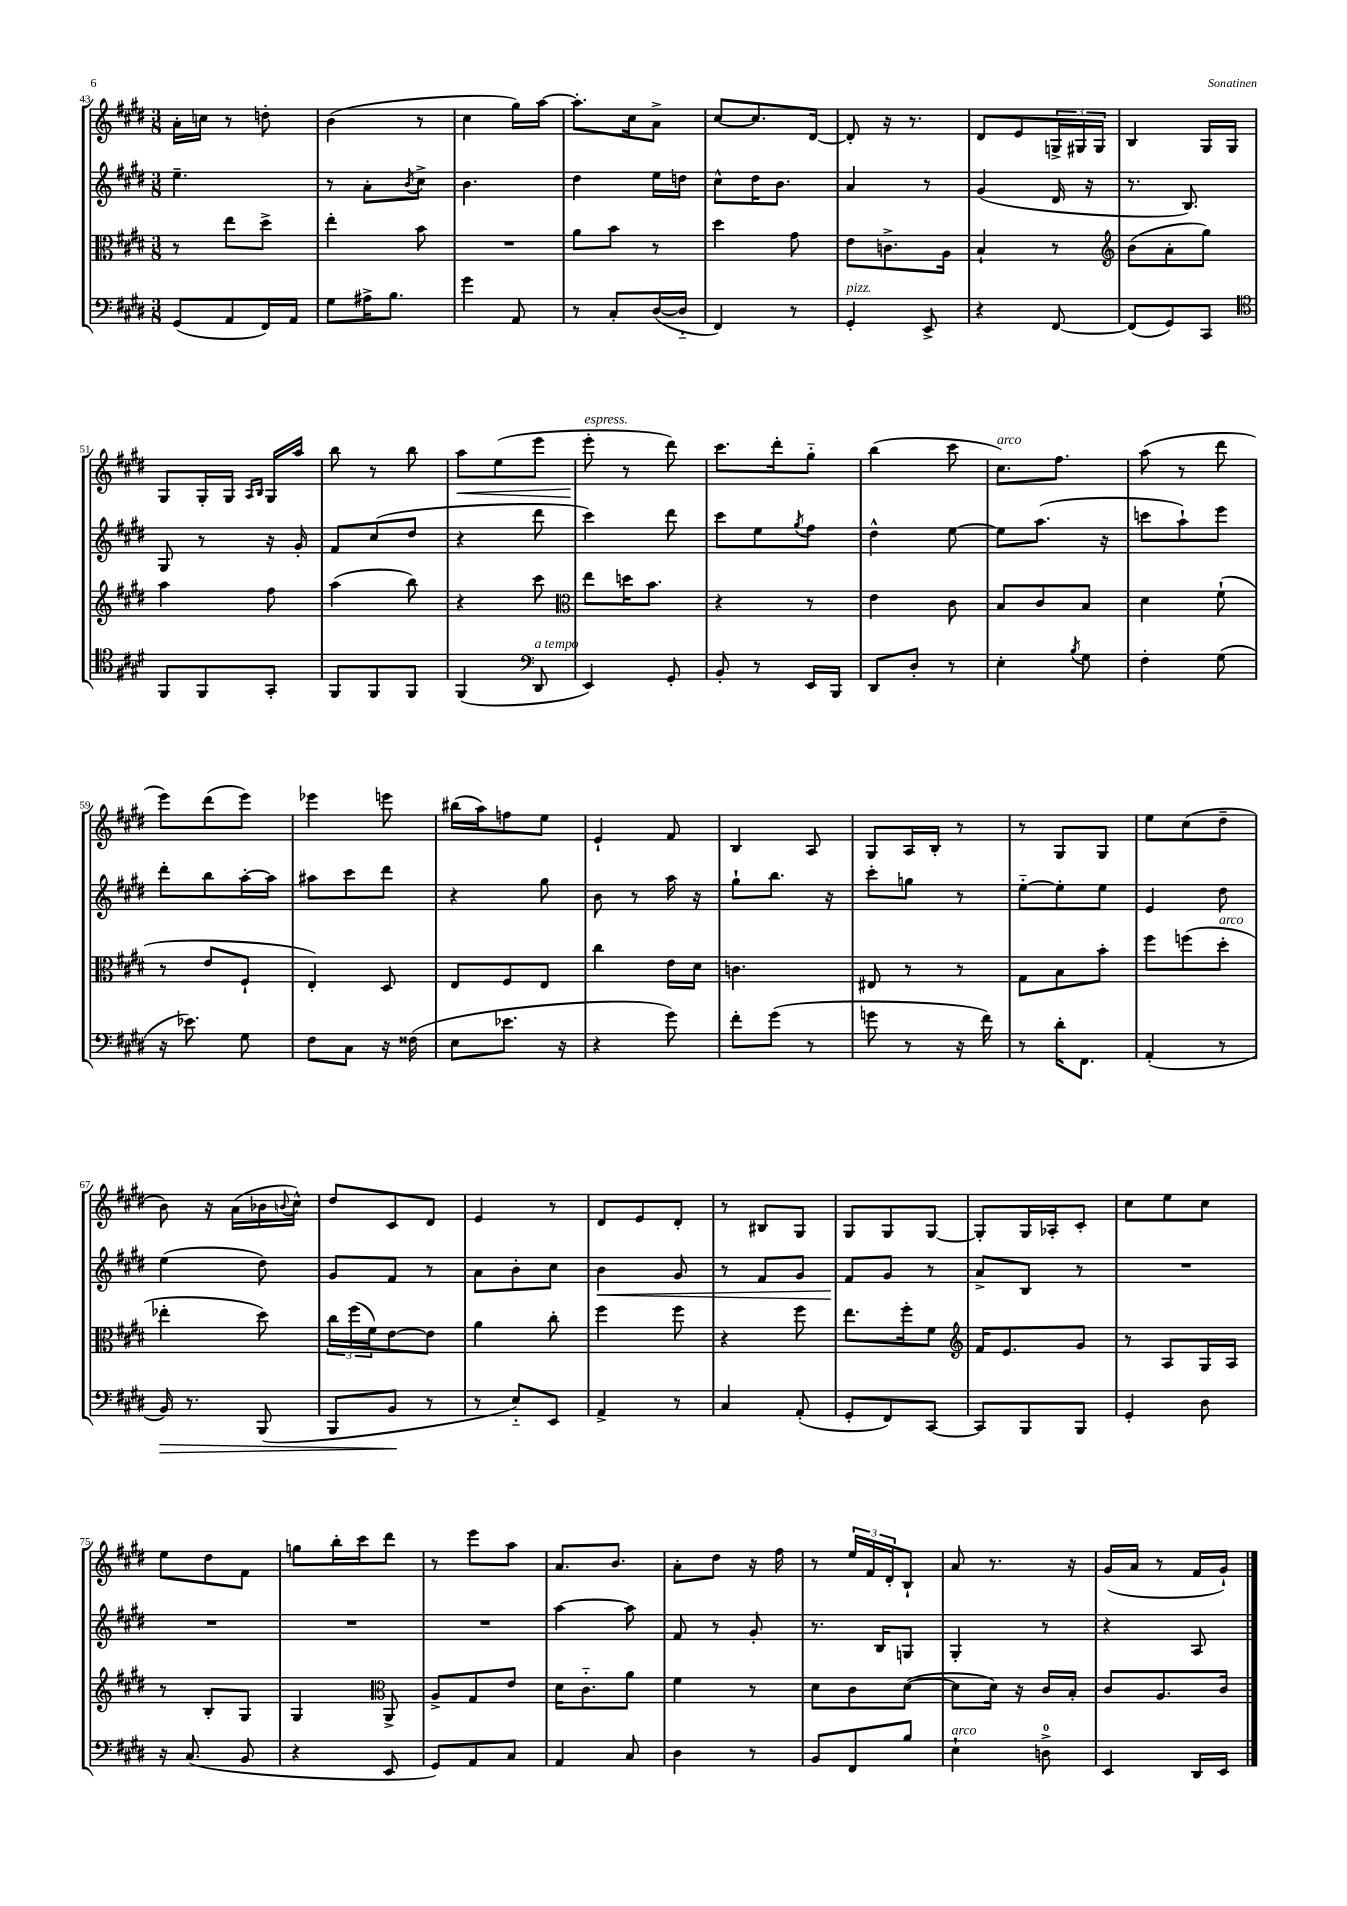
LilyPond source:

<<
\new StaffGroup <<
\new Staff = "s0" {
    \clef treble \key e \major \numericTimeSignature \time 3/8
    a'16-. c''16 r8 d''8-. |
    b'4( r8 |
    cis''4 gis''16) a''16~ |
    a''8.-. cis''16 a'8-> |
    cis''8~ cis''8. dis'16~ |
    dis'8-. r16 r8. |
    dis'8 e'8 \tuplet 3/2 { g16-> gis16 gis16 } |
    b4 gis16 gis16 |
    gis8 gis16-. gis16 \grace { a16 b16 } gis16 a''16 |
    b''8 r8 b''8 |
    a''8\< e''8( e'''8 |
    e'''8-.\!^\markup { \italic "espress." } r8 dis'''8) |
    cis'''8. dis'''16-. gis''8-_ |
    b''4( cis'''8 |
    cis''8.^\markup { \italic "arco" }) fis''8. |
    a''8( r8 dis'''8 |
    e'''8) dis'''8( e'''8) |
    ees'''4 e'''8 |
    bis''16( a''16) f''8 e''8 |
    e'4-! fis'8 |
    b4 a8 |
    gis8 a16 b16-. r8 |
    r8 gis8 gis8 |
    e''8 cis''8( dis''8-- |
    b'8) r16 a'16( bes'16 \appoggiatura { b'8 } cis''16-^) |
    dis''8 cis'8 dis'8 |
    e'4 r8 |
    dis'8 e'8 dis'8-. |
    r8 bis8 gis8 |
    gis8 gis8 gis8~ |
    gis8-. gis16 aes16-. cis'8-. |
    cis''8 e''8 cis''8 |
    e''8 dis''8 fis'8 |
    g''8 b''16-. cis'''16 dis'''8 |
    r8 e'''8 a''8 |
    a'8. b'8. |
    a'8-. dis''8 r16 fis''16 |
    r8 \tuplet 3/2 { e''16 fis'16 dis'16-. } b8-! |
    a'8 r8. r16 |
    gis'16( a'16 r8 fis'16 gis'16-!) \bar "|." |
}
\new Staff = "s1" {
    \clef treble \key e \major \numericTimeSignature \time 3/8
    e''4.-- |
    r8 a'8-. \acciaccatura { b'8 } cis''8-> |
    b'4. |
    dis''4 e''16 d''16 |
    cis''8-^ dis''16 b'8. |
    a'4 r8 |
    gis'4( dis'16 r16 |
    r8. b8.) |
    gis8 r8 r16 gis'16-. |
    fis'8 cis''8( dis''8 |
    r4 dis'''8 |
    cis'''4) dis'''8 |
    cis'''8 e''8 \acciaccatura { gis''8 } fis''8 |
    dis''4-^ e''8~ |
    e''8 a''8.( r16 |
    c'''8 a''8-!) e'''8 |
    dis'''8-. b''8 a''16~-. a''16 |
    ais''8 cis'''8 dis'''8 |
    r4 gis''8 |
    b'8 r8 a''16 r16 |
    gis''8-! b''8. r16 |
    cis'''8-. g''8 r8 |
    e''8~-_ e''8-. e''8 |
    e'4 dis''8 |
    e''4( dis''8) |
    gis'8 fis'8 r8 |
    a'8 b'8-. cis''8 |
    b'4\< gis'8 |
    r8 fis'8 gis'8 |
    fis'8\! gis'8 r8 |
    a'8-> b8 r8 |
    R4. |
    R4. |
    R4. |
    R4. |
    a''4~ a''8 |
    fis'8 r8 gis'8-. |
    r8. b16 g8 |
    gis4-. r8 |
    r4 a8 \bar "|." |
}
\new Staff = "s2" {
    \clef alto \key e \major \numericTimeSignature \time 3/8
    r8 e''8 dis''8-> |
    e''4-. b'8 |
    R4. |
    a'8 b'8 r8 |
    dis''4 gis'8 |
    e'8 c'8.-> a16 |
    b4-! r8 |
    \clef treble b'8( a'8-. gis''8) |
    a''4 fis''8 |
    a''4( b''8) |
    r4 cis'''8 |
    \clef alto e''8 d''16 b'8. |
    r4 r8 |
    e'4 cis'8 |
    b8 cis'8 b8 |
    dis'4 fis'8-!( |
    r8 e'8 fis8-! |
    e4-.) dis8 |
    e8 fis8 e8 |
    cis''4 e'16 dis'16 |
    c'4. |
    eis8 r8 r8 |
    gis8 b8 b'8-. |
    fis''8 f''8( dis''8-.^\markup { \italic "arco" } |
    ees''4-. dis''8) |
    \tuplet 3/2 { cis''16 fis''16( fis'16) } e'8~ e'8 |
    a'4 cis''8-. |
    fis''4 fis''8 |
    r4 fis''8 |
    e''8. fis''16-. fis'8 |
    \clef treble fis'16 e'8. gis'8 |
    r8 a8 gis16 a16 |
    r8 b8-. gis8 |
    gis4 \clef alto a,8-> |
    a8-> gis8 e'8 |
    dis'16 cis'8.-_ a'8 |
    fis'4 r8 |
    dis'8 cis'8 dis'8~( |
    dis'8 dis'16) r16 cis'16 b16-. |
    cis'8 a8. cis'16 \bar "|." |
}
\new Staff = "s3" {
    \clef bass \key e \major \numericTimeSignature \time 3/8
    gis,8( a,8 fis,16) a,16 |
    gis8 ais16-> b8. |
    gis'4 a,8 |
    r8 cis8-. dis16~( dis16-_ |
    fis,4) r8 |
    gis,4-.^\markup { \italic "pizz." } e,8-> |
    r4 fis,8~ |
    fis,8( gis,8) cis,8 |
    \clef tenor fis,8 fis,8 gis,8-. |
    fis,8 fis,8 fis,8 |
    fis,4( \clef bass dis,8^\markup { \italic "a tempo" } |
    e,4) gis,8-. |
    b,8-. r8 e,16 b,,16 |
    dis,8 dis8-. r8 |
    e4-. \acciaccatura { b8 } gis8 |
    fis4-. gis8( |
    r16 ees'8.) gis8 |
    fis8 cis8 r16 fisis16( |
    e8 ees'8. r16 |
    r4 gis'8) |
    fis'8-. gis'8( r8 |
    g'8 r8 r16 fis'16) |
    r8 dis'16-. fis,8. |
    a,4-.( r8 |
    b,16\>) r8. b,,8( |
    b,,8 b,8\! r8 |
    r8 e8-_) e,8 |
    a,4-> r8 |
    cis4 a,8-.( |
    gis,8-. fis,8) cis,8~ |
    cis,8 b,,8 b,,8 |
    gis,4-. dis8 |
    r16 cis8.( b,8 |
    r4 e,8 |
    gis,8) a,8 cis8 |
    a,4 cis8 |
    dis4 r8 |
    b,8 fis,8 b8 |
    e4-!^\markup { \italic "arco" } d8-0-> |
    e,4 dis,16 e,16 \bar "|." |
}
>>
>>
\layout { \context { \Score currentBarNumber = #43 } }
